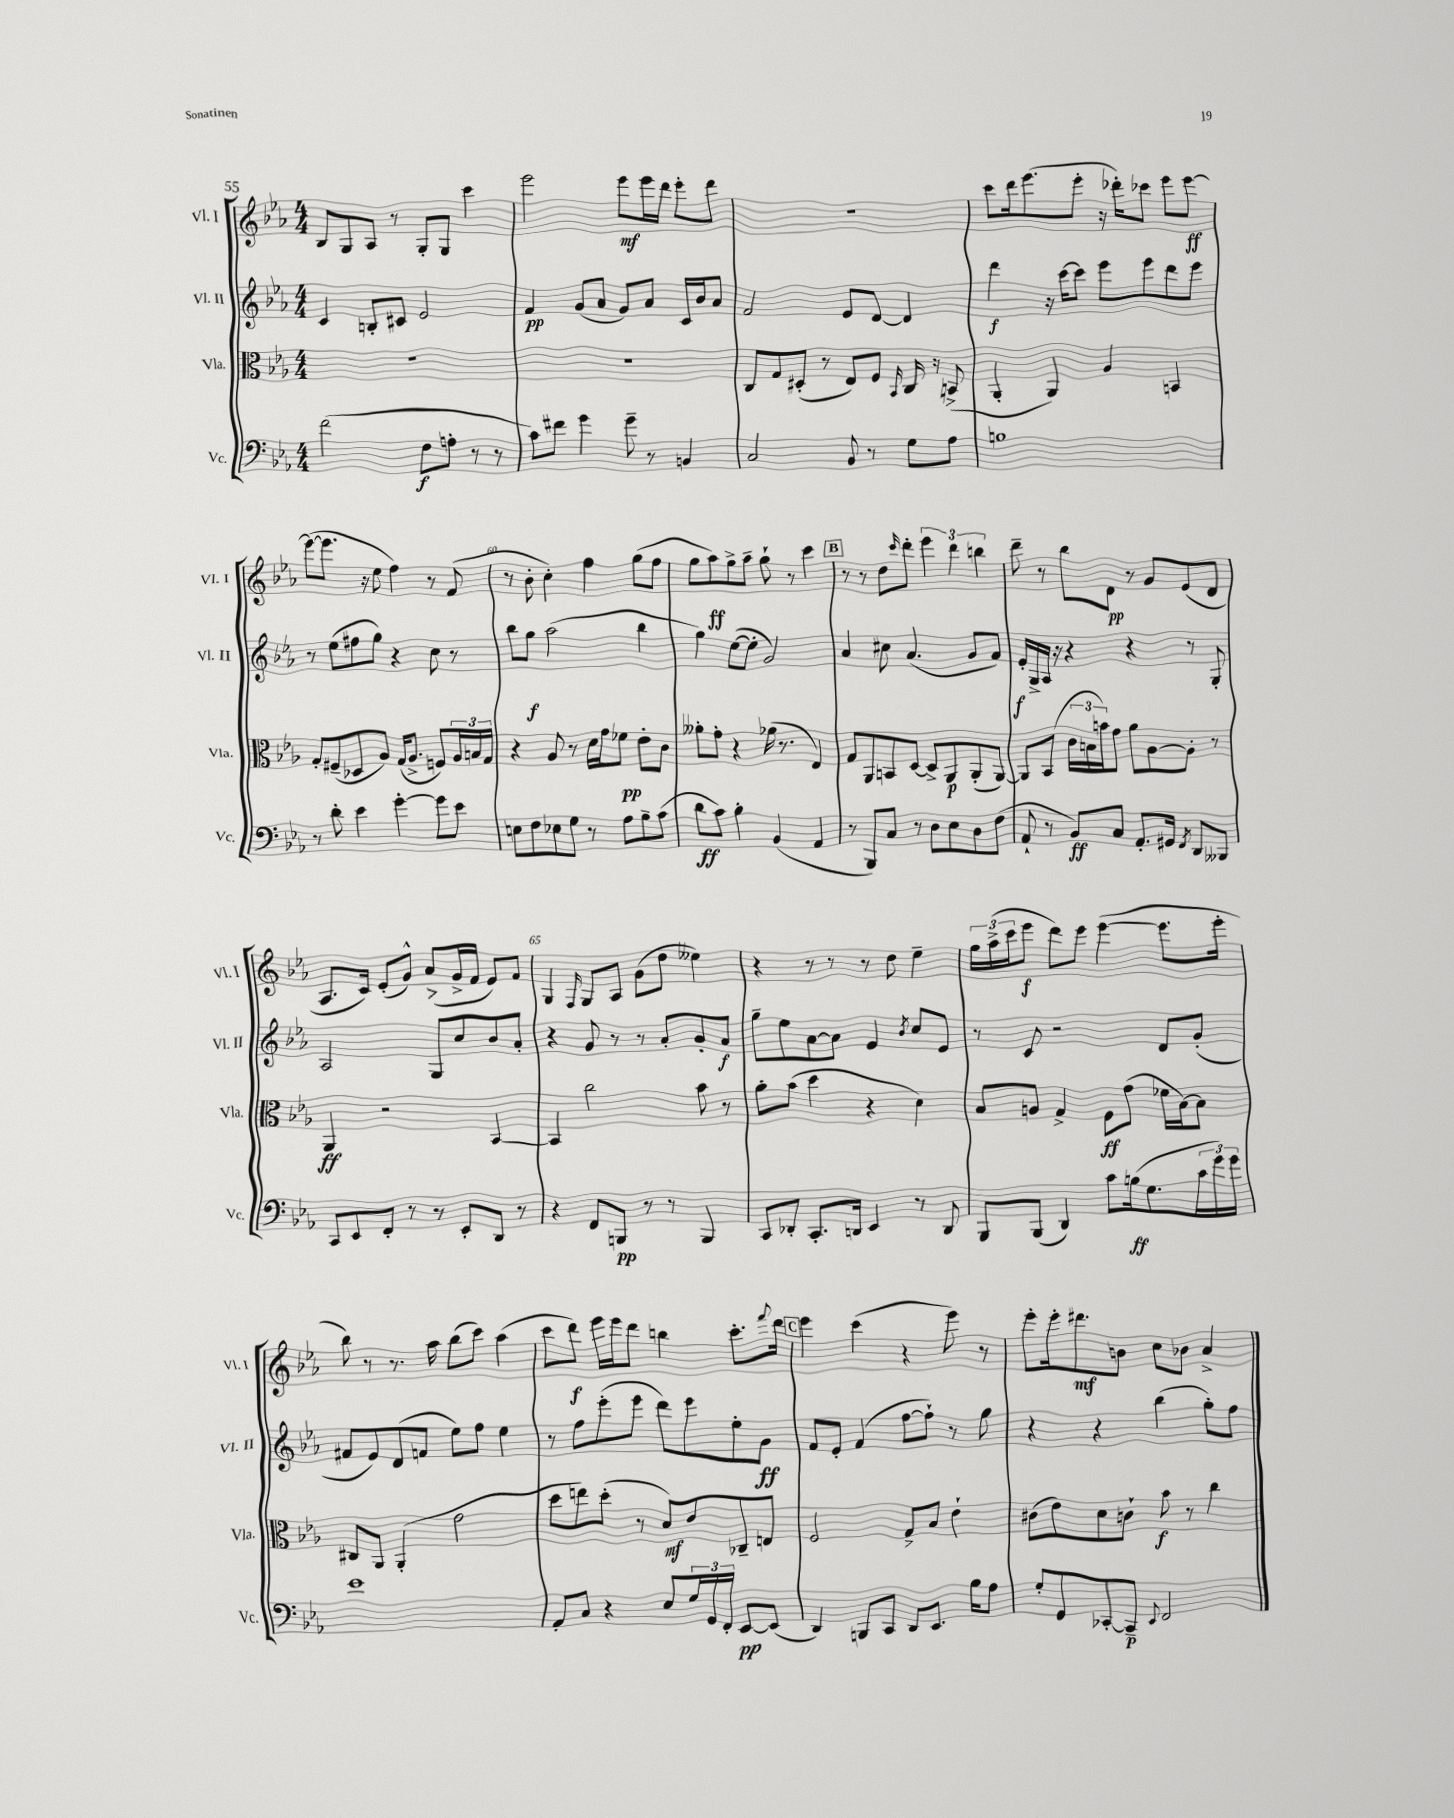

**kern	**dynam	**kern	**dynam	**kern	**dynam	**kern	**dynam
*part4	*part4	*part3	*part3	*part2	*part2	*part1	*part1
*staff4	*staff4	*staff3	*staff3	*staff2	*staff2	*staff1	*staff1
*I"Vc.	*	*I"Vla.	*	*I"Vl. II	*	*I"Vl. I	*
*I'Vc.	*	*I'Vla.	*	*I'Vl. II	*	*I'Vl. I	*
*clefF4	*	*clefC3	*	*clefG2	*	*clefG2	*
*k[b-e-a-]	*	*k[b-e-a-]	*	*k[b-e-a-]	*	*k[b-e-a-]	*
*M4/4	*	*M4/4	*	*M4/4	*	*M4/4	*
=55	=55	=55	=55	=55	=55	=55	=55
(2f\	.	1r	.	4c/	.	8B-/L	.
.	.	.	.	.	.	8G/	.
.	.	.	.	8Bn'/L	.	8A-/J	.
.	.	.	.	8c#X/J	.	8r	.
8F\L	f	.	.	2e-/	.	8G'/L	.
8An'\J	.	.	.	.	.	8G/J	.
8r	.	.	.	.	.	4ccc\	.
8r	.	.	.	.	.	.	.
=56	=56	=56	=56	=56	=56	=56	=56
8c\L)	.	1r	.	4f/	pp	2eee-\	.
8f#X\J	.	.	.	.	.	.	.
4g\	.	.	.	(8g/L	.	.	.
.	.	.	.	8a-/J	.	.	.
8g~\	.	.	.	8g/L)	.	8eee-\L	mf
8r	.	.	.	8a-/J	.	16eee-\L	.
.	.	.	.	.	.	16ddd\JJ	.
4BBn/	.	.	.	16c/LL	.	8eee-'\L	.
.	.	.	.	16b-/J	.	.	.
.	.	.	.	8a-/J	.	8ddd\J	.
=57	=57	=57	=57	=57	=57	=57	=57
2C/	.	8C/L	.	2f/	.	1r	.
.	.	8G/	.	.	.	.	.
.	.	(8D#X'/J	.	.	.	.	.
.	.	8r	.	.	.	.	.
8BB-/	.	8E-/L)	.	8e-/L	.	.	.
8r	.	8F/J	.	[8d/J	.	.	.
.	.	16qqBB-/	.	.	.	.	.
8G\L	.	16C/	.	4d/]	.	.	.
.	.	16r	.	.	.	.	.
8A-\J	.	(8BBn^/	.	.	.	.	.
=58	=58	=58	=58	=58	=58	=58	=58
1Bn	.	4AA-'/	.	4ddd\	f	8ccc\L	.
.	.	.	.	.	.	16ddd\k	.
.	.	.	.	.	.	(8.eee-\	.
.	.	4AA-/)	.	16r	.	.	.
.	.	.	.	[16ccc\KL	.	.	.
.	.	.	.	8ccc\J]	.	8eee-'\J	.
.	.	4A-/	.	8eee-\L	.	16r	.
.	.	.	.	.	.	16ddd-X'\KL)	.
.	.	.	.	8eee-\	.	8ccc-X\J	.
.	.	4BBn/	.	8ddd\	.	8eee-\L	.
.	.	.	.	8eee-\J	.	[8eee-\J	ff
!!LO:LB:g=z
=59	=59	=59	=59	=59	=59	=59	=59
8r	.	8G'/L	.	8r	.	(8eee-\L_	.
8d'\	.	(8F#X~/	.	(8ee-\L	.	8.eee-\J]	.
4e-\	.	8D-X/	.	8ff#X\	.	.	.
.	.	.	.	.	.	16r	.
.	.	8A-/J)	.	8gg\J)	.	8ee-\	.
[4g'\	.	(16G/KL	.	4r	.	4ff\)	.
.	.	8.A-^/J	.	.	.	.	.
8g\L]	.	8Fn/L)	.	8cc\	.	8r	.
8e-\J	.	24A-/L	.	8r	.	(8f/	.
.	.	24Bn/	.	.	.	.	.
.	.	24G/JJ	.	.	.	.	.
=60	=60	=60	=60	=60	=60	=60	=60
8En\L	.	4r	.	8bb-\L	.	8r	.
8F\	.	.	.	8gg\J	f	8b-'\	.
8E-X\	.	8A-/	.	(2aa-\	.	4cc'\)	.
8G\J	.	8r	.	.	.	.	.
8r	.	16d\LL	.	.	.	4ff\	.
.	.	16g\J	.	.	.	.	.
8A-\L	.	8f-X\J	pp	.	.	.	.
8B-~\	.	8e-'\L	.	4bb-\	.	(8gg\L	.
(8c\J	.	8c\J	.	.	.	8ff\J	.
=61	=61	=61	=61	=61	=61	=61	=61
8d\L	ff	8a--X'\L	.	4gg\)	.	8gg\L	.
8c\J)	.	8g'\J	.	.	.	8aa-\)	ff
4B-'\	.	4r	.	([8ee-\L	.	8gg^\	.
.	.	.	.	8ee-'\J]	.	8aa-~\J	.
(4BB-/	.	(16a-X\	.	2g/)	.	8gg`\	.
.	.	8.r	.	.	.	.	.
.	.	.	.	.	.	8r	.
4AA-/	.	4E-/)	.	.	.	4ccc\	.
!!LO:REH:place=s1:t=B
=62	=62	=62	=62	=62	=62	=62	=62
8r	.	8G/L	.	4a-/	.	8r	.
8BBB-/L)	.	8AA-/	.	.	.	8r	.
8C/J	.	8BBn/	.	8cc#X\	.	8dd\L	.
.	.	.	.	.	.	16qqccc/	.
8r	.	[8D/J	.	(4.a-/	.	8ddd'\J	.
8D\L	.	8D^/L]	.	.	.	6eee-\	.
8E-\	.	8AA-/	p	.	.	.	.
.	.	.	.	.	.	6ddd\	.
8D\	.	(8AA-'/	.	8g/L	.	.	.
.	.	.	.	.	.	6bbn\	.
(8F\J	.	[8AA-/J)	.	8f/J)	.	.	.
=63	=63	=63	=63	=63	=63	=63	=63
8AA-`/	.	8AA-/L]	.	16e-'/LL	f	8ddd~\	.
.	.	.	.	16G^/	.	.	.
8r	.	(8BB-/J	.	16A-/JJ	.	8r	.
.	.	.	.	16r	.	.	.
8BB-/L)	ff	24c\LL	.	4r	.	8bb-\L	.
.	.	24Bn\	.	.	.	.	.
.	.	24bn\J)	.	.	.	.	.
8C/J	.	8g\J	.	.	.	8d\J	pp
8.AA-'/L	.	8a-\L	.	4r	.	8r	.
.	.	[8A-\	.	.	.	8g/L	.
16GG#X/Jk	.	.	.	.	.	.	.
8qFF/	.	.	.	.	.	.	.
8DD/L	.	8A-'\J]	.	8r	.	(8e-/	.
8BBB--X/J	.	8r	.	8G'/	.	8d/J	.
!!LO:LB:g=z
=64	=64	=64	=64	=64	=64	=64	=64
8CC/L	.	4AA-/	ff	2A-/	.	8.A-/L	.
8EE-/	.	.	.	.	.	.	.
.	.	.	.	.	.	16c/Jk)	.
8FF'/J	.	2r	.	.	.	(8e-'/L	.
8r	.	.	.	.	.	8g^^/J)	.
8r	.	.	.	8G/L	.	(8a-^/L	.
8EE-'/L	.	.	.	8cc/	.	16g^/L	.
.	.	.	.	.	.	16f/JJ	.
8DD/J	.	[4BB-/	.	8b-/	.	8e-/L)	.
8r	.	.	.	8a-'/J	.	8f/J	.
=65	=65	=65	=65	=65	=65	=65	=65
4r	.	4BB-/]	.	4r	.	4G/	.
.	.	.	.	.	.	16qqF/	.
8FF/L	.	2cc\	.	8g/	.	8G/L	.
8BBBn/J	pp	.	.	8r	.	8A-/J	.
8r	.	.	.	8r	.	(8g\L	.
8r	.	.	.	8a-'/L	.	8dd\J	.
4BBB/	.	8b-\	.	8g'/	.	4ee--X\)	.
.	.	8r	.	8a-/J	f	.	.
=66	=66	=66	=66	=66	=66	=66	=66
8CC/L	.	8a-'\L	.	8gg~\L	.	4r	.
8DD-X'/J	.	(8b-\J	.	8ee-\	.	.	.
8.CC'/L	.	4dd\	.	[8a-\	.	8r	.
.	.	.	.	8a-\J]	.	8r	.
16DDn/Jk	.	.	.	.	.	.	.
4EE-/	.	4r	.	4e-/	.	8r	.
.	.	.	.	.	.	8dd\	.
.	.	.	.	8qb-/	.	.	.
8r	.	4d\)	.	8cc/L	.	4ee-~\	.
8DD/	.	.	.	8e-/J	.	.	.
=67	=67	=67	=67	=67	=67	=67	=67
8BBB-/L	.	8B-/L	.	8r	.	24gg\LL	.
.	.	.	.	.	.	(24aa-^\	.
.	.	.	.	.	.	24ccc\J	.
(8BBB-/J	.	8An/J	.	8c/	.	8eee-\J	f
4DD/)	.	4G^/	.	2r	.	8ddd\L)	.
.	.	.	.	.	.	8eee-\J	.
8c\L	.	8F\L	ff	.	.	([4eee-\	.
(16Bn\k	ff	(8g\J	.	.	.	.	.
8.G\	.	.	.	.	.	.	.
.	.	16f-X\LL	.	8d/L	.	8.eee-\L]	.
.	.	[16B-\J)	.	.	.	.	.
24c\L	.	8B-\J]	.	(8g'/J	.	.	.
24g\)	.	.	.	.	.	.	.
.	.	.	.	.	.	16eee-'\Jk	.
24g\JJ	.	.	.	.	.	.	.
!!LO:LB:g=z
=68	=68	=68	=68	=68	=68	=68	=68
1e-	.	8C#X/L	.	8f#X/L	.	8bb-\)	.
.	.	8AA-/J	.	8e-/)	.	8r	.
.	.	(4AA-'/	.	(8d/	.	8.r	.
.	.	.	.	8fn/J	.	.	.
.	.	.	.	.	.	16aa-\	.
.	.	2g\	.	8ee-\L)	.	(8bb-\L	.
.	.	.	.	8ff\J	.	8ccc\J)	.
.	.	.	.	4ee-\	.	(4aa-\	.
=69	=69	=69	=69	=69	=69	=69	=69
8AA-'/L	.	8dd\L	.	8r	.	8ccc\L	.
8C/J	.	8een\)	.	8ff\L	.	8ddd\J)	f
4r	.	(8dd'\J	.	(8eee-'\	.	16eee-\LL	.
.	.	.	.	.	.	16eee-\J	.
.	.	8r	.	8eee-\J	.	8ddd\J	.
8E-/L	.	8d/L)	mf	8ddd\L)	.	4bbn\	.
24G/L	.	8e-/	.	8eee-\	.	.	.
24GG/	.	.	.	.	.	.	.
24FF'/JJ	.	.	.	.	.	.	.
[8EE-/L	pp	8C-X~/	.	8ee-'\	.	8.ccc'\L	.
(8EE-/J]	.	8En/J	.	8g\J	ff	.	.
.	.	.	.	.	.	8qqfff/	.
.	.	.	.	.	.	16ddd\Jk	.
!!LO:REH:place=s1:t=C
=70	=70	=70	=70	=70	=70	=70	=70
4DD/)	.	2F/	.	8f/L	.	4eee-\	.
.	.	.	.	8e-'/J	.	.	.
8BBBn/L	.	.	.	(4f/	.	(4ccc\	.
8CC/J	.	.	.	.	.	.	.
8DD/L	.	8G^/L	.	[8ff\L	.	4r	.
8.EE-/J	.	8B-/J	.	8ff`\J])	.	.	.
.	.	4e-`\	.	8r	.	8eee-\)	.
16B-\KL	.	.	.	.	.	.	.
8A-\J	.	.	.	8gg\	.	8r	.
=71	=71	=71	=71	=71	=71	=71	=71
8G'/L	.	(8c#X\L	.	4r	.	8eee-'\L	.
8GG/	.	8e-\)	.	.	.	16eee-'\k	.
.	.	.	.	.	.	8.ddd#X\	mf
[8CC-X'/	.	8d\	.	4r	.	.	.
8CC-~/J]	p	8cn`\J	.	.	.	8bn\J	.
8qqEE-/	.	.	.	.	.	.	.
2FF/	.	8b-\	f	(4bb-\	.	8cc\L	.
.	.	8r	.	.	.	8b-X\J	.
.	.	4cc\	.	8gg'\L)	.	4a-^/	.
.	.	.	.	8ff\J	.	.	.
==	==	==	==	==	==	==	==
*-	*-	*-	*-	*-	*-	*-	*-
